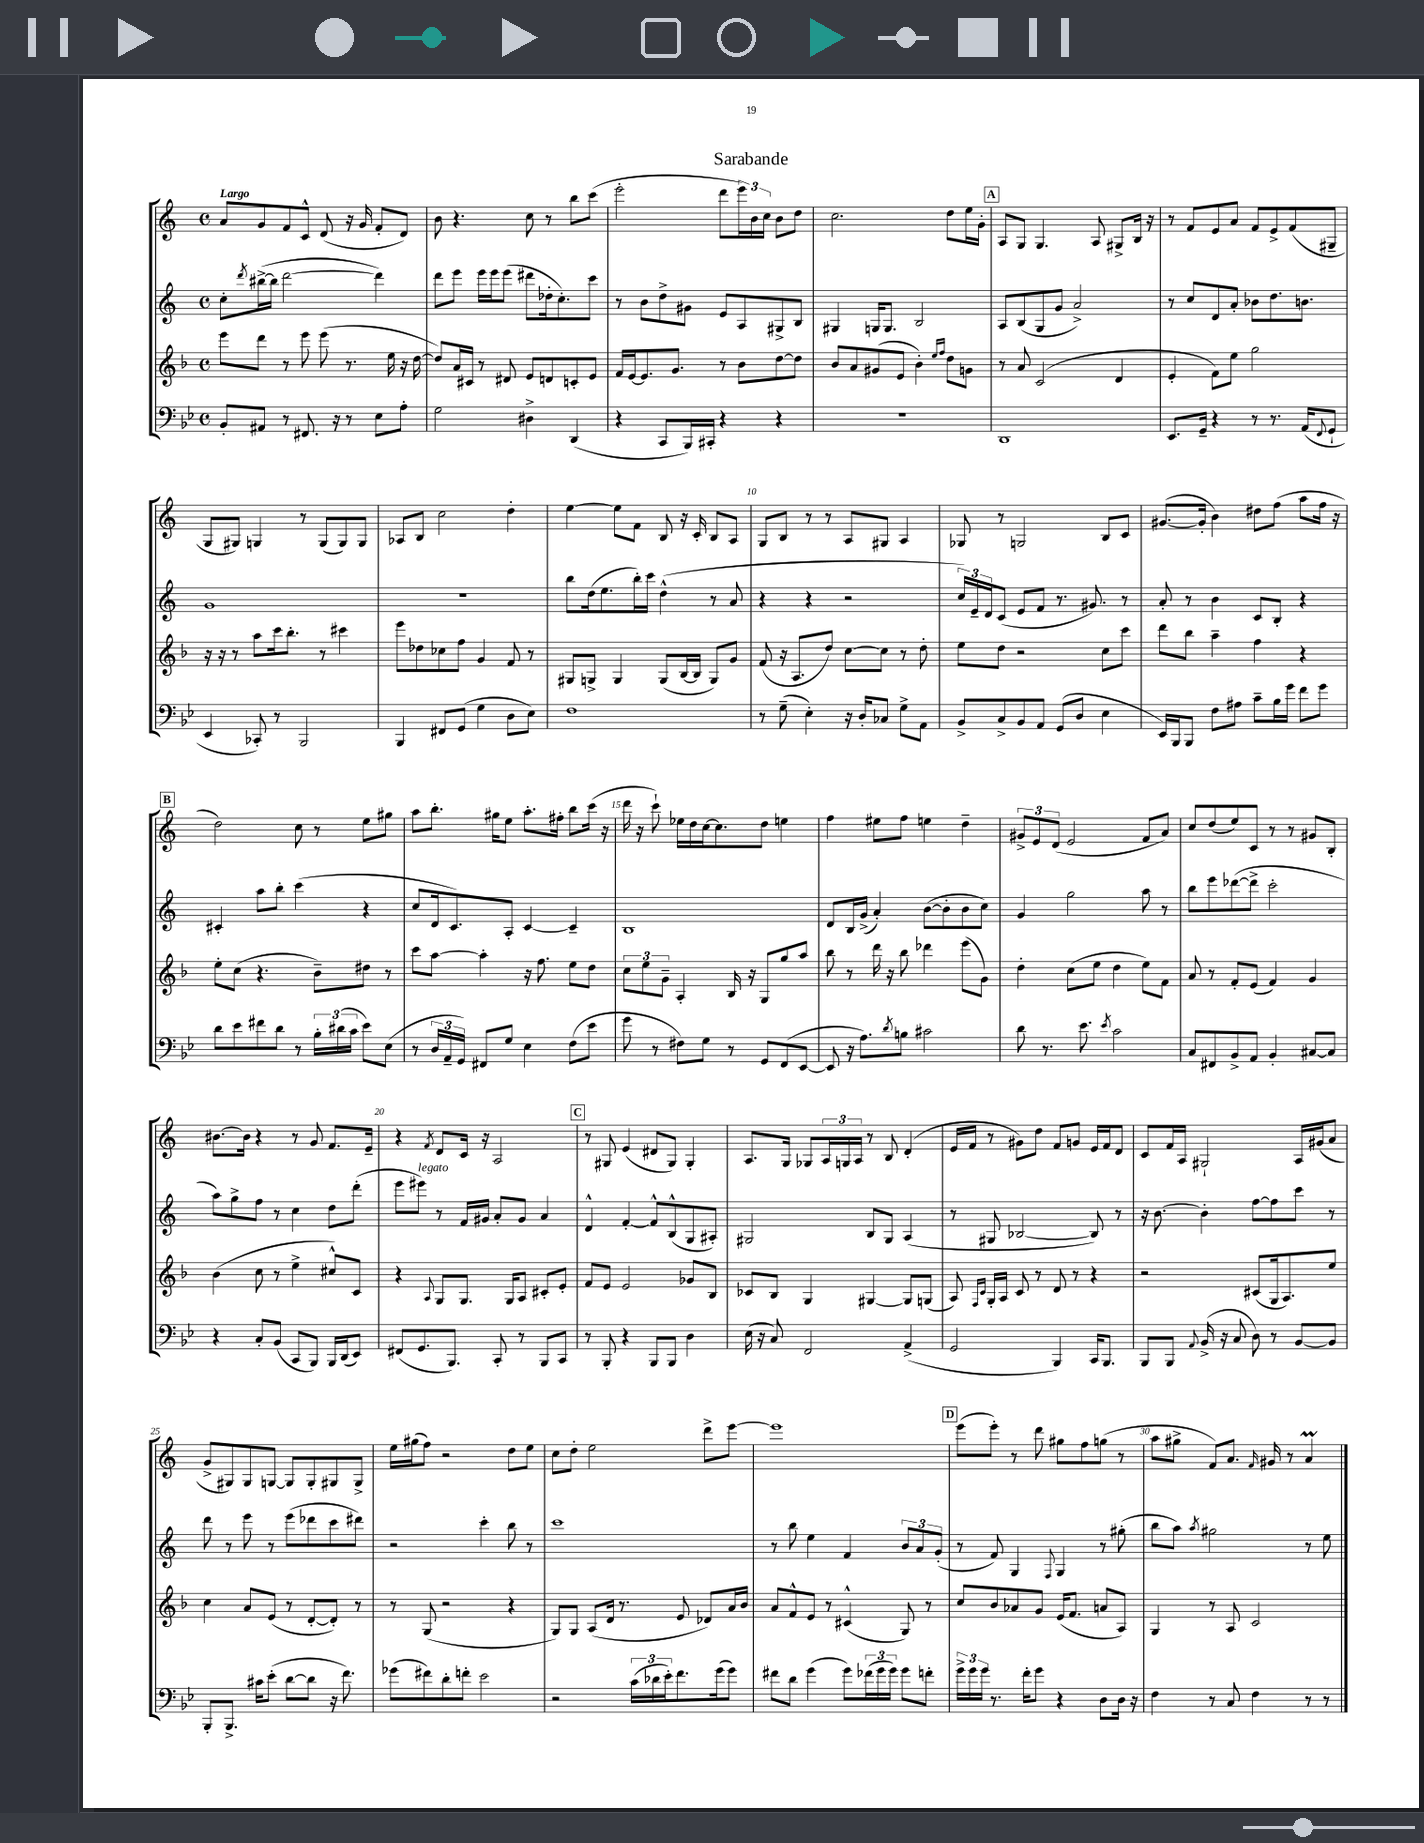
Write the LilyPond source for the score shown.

\header { title = "Sarabande" }
<<
\new StaffGroup <<
\new Staff = "s0" {
    \clef treble \key c \major \defaultTimeSignature \time 4/4 \tempo "Largo"
    a'8 g'8 f'8 c'8-^ d'8( r16 g'16 f'8-. d'8) |
    b'8 r4. c''8 r8 b''8 c'''8( |
    e'''2-. d'''8 \tuplet 3/2 { e'''16) b'16 c''16 } b'8 d''8 |
    c''2. d''8 e''16 g'16-. |
    \mark \markup { \box "A" } a8 g8 g4. a8 gis8-> b16 r16 |
    r8 f'8 e'8 a'8 f'8 e'8-> f'8( gis8-- |
    g8 gis8) g4 r8 g8( g8) g8 |
    aes8 b8 c''2 d''4-. |
    e''4~ e''8 f'8 b8 r16 c'16-. b8 a8 |
    g8 b8 r8 r8 a8 gis8 a4 |
    ges8 r8 g2 b8 c'8 |
    gis'8.~( gis'16-. b'4) dis''8 f''8( a''8 f''16 r16 |
    \mark \markup { \box "B" } d''2) c''8 r8 e''8 gis''8 |
    a''8 b''8.-. gis''16 e''8 a''8.-. fis''16-. b''8 c'''16( r16 |
    d'''16 r16 c'''8-!) ees''16 d''16 c''16~ c''8. d''8 e''4 |
    f''4 eis''8 f''8 e''4 d''4-- |
    \tuplet 3/2 { gis'8-> e'8 d'8( } e'2 f'8 a'8) |
    c''8 d''8( e''8) c'8 r8 r8 gis'8 b8-. |
    bis'8.~ bis'16 r4 r8 g'8 f'8. e'16-- |
    r4 \acciaccatura { f'8 } d'8 c'16 r16 a2 |
    \mark \markup { \box "C" } r8 gis8 e'4( dis'8 gis8) gis4-. |
    a8. g16 ges8 \tuplet 3/2 { a16 g16 a16 } r8 b8 d'4-.( |
    e'16 f'16 r8 gis'8) d''8 f'8 g'8 e'16 f'16 d'8 |
    c'8 f'16 a16 gis2-! a16 gis'16( a'8 |
    g'8-> gis8) gis8 g8~ g8 g8-. gis8 gis8-> |
    e''16 gis''16( f''8) r2 d''8 e''8 |
    c''8 d''8-. e''2 d'''8-> e'''8~ |
    e'''1 |
    \mark \markup { \box "D" } e'''8( e'''8-.) r8 d'''8 gis''8 f''8 g''8( r8 |
    a''8 gis''8-> f'8) a'8. \grace { f'16 } gis'16 r8 a'4\prall \bar "|." |
}
\new Staff = "s1" {
    \clef treble \key c \major \defaultTimeSignature \time 4/4
    c''8-. \acciaccatura { d'''8 } bis''16~->( bis''16 d'''2~ d'''4) |
    d'''8 e'''8 e'''16 e'''16 e'''8( dis'''8 des''16-. c''8.-.) c'''8 |
    r8 b'8 d''8-> gis'8 e'8 a8 gis8-> b8 |
    gis4 g16 g8. b2 |
    \mark \markup { \box "A" } a8 b8( g8 g'8 a'2->) |
    r8 c''8 d'8 a'8-. bes'8 d''8. b'8. |
    g'1 |
    R1 |
    b''8 d''16( e''8. b''16-.) c'''16 d''4-^( r8 a'8 |
    r4 r4 r2 |
    \tuplet 3/2 { c''16) e'16-- d'16 } c'8( e'8 f'8 r8. gis'8.) r8 |
    a'8-. r8 b'4 c'8 b8-. r4 |
    \mark \markup { \box "B" } cis'4-. a''8 b''8-. c'''4( r4 |
    c''8 d'16 c'8.) a8-. c'4~ c'4-- |
    b1 |
    d'8 b16 g'16->( a'4-.) b'8~( b'8-. b'8 c''8) |
    g'4 g''2 a''8 r8 |
    b''8 e'''8 des'''8~( des'''8-> c'''2-. |
    a''8) g''8-> f''8 r8 c''4 d''8 d'''8-.( |
    e'''8 eis'''8^\markup { \italic "legato" }) r8 f'16 gis'16 a'8-. gis'8 a'4 |
    \mark \markup { \box "C" } d'4-^ f'4~-. f'8-^ b8-^( g8 ais8-.) |
    gis2 b8 gis8 a4( |
    r8 gis8 bes2~ bes8) r8 |
    r16 b'8.~ b'4-. f''8~ f''8 c'''8 r8 |
    d'''8 r8 e'''8 r8 e'''8( des'''8 c'''8 dis'''8) |
    r2 c'''4-. b''8 r8 |
    c'''1 |
    r8 b''8 e''4 f'4 \tuplet 3/2 { b'8 a'8 g'8-.( } |
    \mark \markup { \box "D" } r8 f'8) g4 \appoggiatura { f8 } g4 r8 gis''8-.( |
    b''8 a''8) \acciaccatura { a''8 } gis''2 r8 e''8 \bar "|." |
}
\new Staff = "s2" {
    \clef treble \key f \major \defaultTimeSignature \time 4/4
    e'''8 d'''8 r8 e'''8 e'''8( r8. e''16 r16 d''16~ |
    d''8) a'16 cis'16 r8 dis'8 e'8 d'8 c'8-. e'8 |
    f'16 e'16~ e'8. g'8. r8 bes'8 d''8~ d''8 |
    bes'8 a'8 gis'8( e'8 bes'4-.) \grace { e''16 f''16 } d''8 g'8 |
    \mark \markup { \box "A" } r8 a'8 c'2( d'4 |
    e'4-. f'8) e''8 g''2 |
    r16 r16 r8 a''8 c'''16 bes''8.-. r8 cis'''4 |
    e'''8 des''8 ces''8 f''8 g'4 f'8 r8 |
    gis8 g8-> g4 g8( bes16~ bes16 g8) g'8 |
    f'8( r16 a8. d''8) c''8~ c''8 r8 d''8-. |
    e''8 d''8 r2 c''8 c'''8 |
    d'''8 bes''8 a''4-- f''4 r4 |
    \mark \markup { \box "B" } e''8-. c''8( r4. bes'8--) dis''8 r8 |
    c'''8 a''8~ a''4-. r16 f''8. e''8 d''8 |
    \tuplet 3/2 { c''8 e''8 g'8-- } a4-. bes16 r16 g8 g''8 a''8 |
    bes''8 r8 d'''16 r16 bes''8 des'''4 e'''8( g'8) |
    d''4-. c''8( e''8 d''4 e''8) f'8 |
    a'8 r8 f'8-. e'8( f'4) g'4 |
    bes'4( c''8 r8 e''4-> cis''8-^) c'8 |
    r4 \appoggiatura { a8 } g8 g8. g16 a8 cis'8-. e'8-. |
    \mark \markup { \box "C" } f'8 e'8 e'2 ges'8 bes8 |
    ces'8 bes8 g4 gis4~ gis8 g8( |
    a8) \grace { f16 c'16 } g16-. a16 c'8 r8 d'8 r8 r4 |
    r2 cis'8( g16 a8.) e''8 |
    c''4 a'8 e'8( r8 d'8~-. d'8-.) r8 |
    r8 g8( r2 r4 |
    g8) g8 a8( d'16 r8. e'8 des'8) a'16 bes'16 |
    a'8 f'8-^ e'8 r8 cis'4-^( g8) r8 |
    \mark \markup { \box "D" } c''8 bes'8 aes'8 g'8 e'16( f'8. a'8 a8) |
    g4 r8 a8 c'2 \bar "|." |
}
\new Staff = "s3" {
    \clef bass \key bes \major \defaultTimeSignature \time 4/4
    bes,8-. ais,8 r8 fis,8. r16 r8 ees8 a8-. |
    g2 dis4-> d,4( |
    r4 c,8 bes,,16) cis,16-. r4 r4 |
    R1 |
    \mark \markup { \box "A" } d,1 |
    ees,8. g,16-- r4 r8 r8. a,16( \appoggiatura { f,8 } g,8-! |
    ees,4 ces,8-.) r8 bes,,2 |
    bes,,4 fis,8 g,8( g4 d8 ees8) |
    f1 |
    r8 g8--( ees4-.) r16 d16-. ces8 g8-> a,8 |
    bes,8-> c8-> bes,8 a,8 g,8( d8 ees4 |
    ees,16) bes,,16 bes,,8 f8 ais8 c'8-- bes16 g'16 f'8 g'8 |
    \mark \markup { \box "B" } d'8 ees'8 fis'8 d'8 r8 \tuplet 3/2 { bes16-. dis'16( c'16 } ees'8) ees8( |
    r8 \tuplet 3/2 { d16 a,16-- g,16) } fis,8 g8 ees4 f8( ees'8 |
    g'8 r8 fis8) g8 r8 g,8 f,8( ees,8~ |
    ees,8 r16 a8.) \acciaccatura { d'8 } b8 cis'2 |
    d'8 r8. ees'8. \acciaccatura { ees'8 } c'2 |
    c8 fis,8 bes,8-> a,8 bes,4-. cis8~ cis8 |
    r4 c8-. bes,8( c,8 bes,,8) bes,,16 d,16( ees,8) |
    fis,8( g,8. bes,,8.) c,8-. r8 bes,,8 c,8 |
    \mark \markup { \box "C" } r8 bes,,8-. r4 bes,,8 bes,,8 d4 |
    ees16( r16 c8) f,2 a,4->( |
    g,2 bes,,4) c,16 bes,,8. |
    bes,,8 bes,,8 \appoggiatura { a,8 } bes,16->( r16 c8 d8) r8 bes,8~ bes,8 |
    bes,,8-. bes,,8.-> cis'16 ees'8-.( d'8~ d'8 r16 f'8.) |
    ges'8( fis'8) d'8-. f'8-. ees'2 |
    r2 \tuplet 3/2 { c'16( des'16 ees'16-.) } f'8. g'16( g'8) |
    fis'8 d'8 g'4( g'8) \tuplet 3/2 { fes'16( g'16 g'16) } g'8 f'8-. |
    \mark \markup { \box "D" } \tuplet 3/2 { g'16-> g'16 g'16 } r8. f'16-. g'8 r4 d8 d16 r16 |
    f4 r8 c8 f4 r8 r8 \bar "|." |
}
>>
>>
